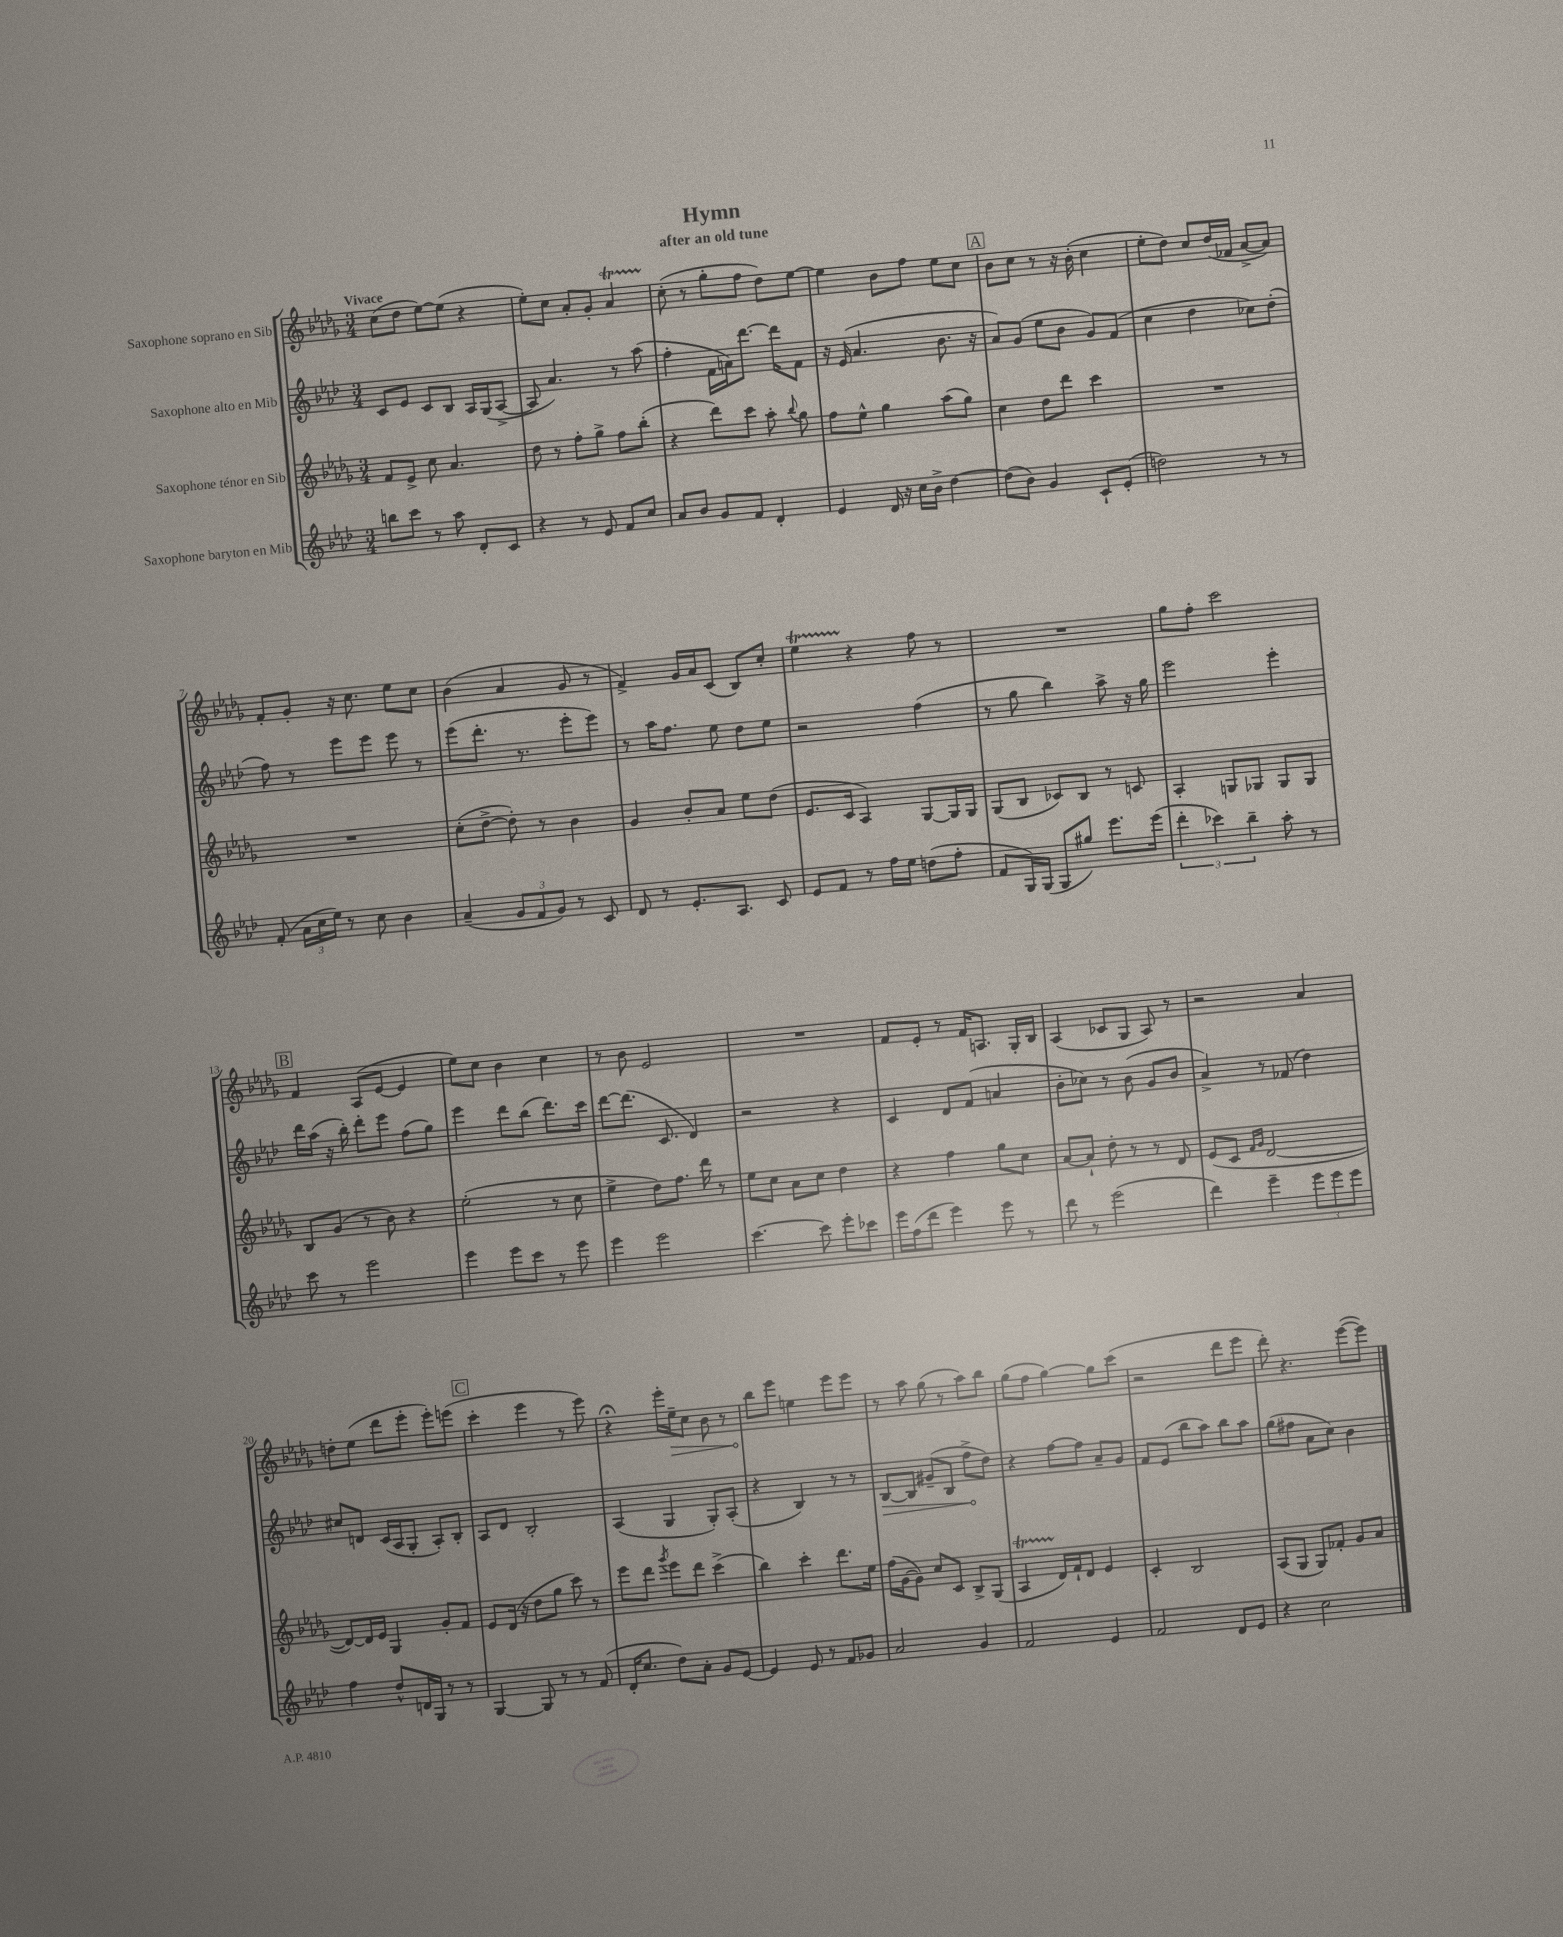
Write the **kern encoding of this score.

**kern	**kern	**kern	**dynam	**kern	**dynam
*part4	*part3	*part2	*part2	*part1	*part1
*staff4	*staff3	*staff2	*staff2	*staff1	*staff1
*I"Saxophone baryton en Mib	*I"Saxophone ténor en Sib	*I"Saxophone alto en Mib	*	*I"Saxophone soprano en Sib	*
*clefG2	*clefG2	*clefG2	*	*clefG2	*
*k[b-e-a-d-]	*k[b-e-a-d-g-]	*k[b-e-a-d-]	*	*k[b-e-a-d-g-]	*
*M3/4	*M3/4	*M3/4	*	*M3/4	*
=1	=1	=1	=1	=1	=1
!	!	!	!	!LO:TX:a:B:t=Vivace	!
8bbn\L	8f/L	8c/L	.	(8cc\L	.
8ccc\J	8e-^/J	8e-/J	.	8dd-\J	.
8r	8cc\	8c/L	.	[8ee-\L)	.
8aa-\	4.a-/	8B-/J	.	(8ee-\J]	.
8d-'/L	.	16A-/LL	.	4r	.
.	.	(16G/J	.	.	.
8c/J	.	[8A-^/J	.	.	.
=2	=2	=2	=2	=2	=2
4r	8dd-\	8A-/]	.	8ee-'\L)	.
.	8r	4.a-/)	.	8cc\J	.
8r	8ff'\L	.	.	8a-'/L	.
8e-/	8gg-^\J	.	.	8g-'/J	.
8f/L	8ff\L	8r	.	4a-T/	.
8cc/J	(8bb-'\J	(8aa-\	.	.	.
=3	=3	=3	=3	=3	=3
8a-/L	4r	4ff'\	.	(8cc'\	.
8b-/J	.	.	.	8r	.
8g/L	8ddd-\L)	16f\LL	.	8gg-'\L	.
.	.	16an\J)	.	.	.
8f/J	8ccc\J	[8.ddd-\J	.	8ff\J	.
4d-'/	8aa-'\	.	.	8dd-\L)	.
.	.	16ddd-\KL]	.	.	.
.	8qqbb-/	.	.	.	.
.	8gg-\	8f\J	.	[8ee-\J	.
=4	=4	=4	=4	=4	=4
4e-/	8ff\L	16r	.	4ee-\]	.
.	.	(16e-/	.	.	.
.	8ee-^^\J	4.a-/	.	.	.
16d-/	4gg-\	.	.	8b-\L	.
16r	.	.	.	.	.
16cc\LL	.	.	.	8ff\J	.
16b-^\JJ	.	.	.	.	.
[4dd-\	(8aa-\L	8.b-\	.	8ee-\L	.
.	8gg-\J)	.	.	8cc\J	.
.	.	16r	.	.	.
!!LO:REH:place=s1:t=A
=5	=5	=5	=5	=5	=5
(8dd-\L]	4cc\	8a-/L)	.	8b-\L	.
8b-\J)	.	(8g/J	.	8cc\J	.
4g/	8dd-\L	8ee-\L	.	8r	.
.	8ddd-\J	8b-\J	.	16r	.
.	.	.	.	(16b-'\	.
8c`/L	4ccc\	8g/L)	.	4cc\	.
(8e-'/J	.	(8f/J	.	.	.
=6	=6	=6	=6	=6	=6
2ddn\)	2.r	4cc\	.	8ee-'\L	.
.	.	.	.	8dd-\J)	.
.	.	4dd-\	.	8cc/L	.
.	.	.	.	(16dd-/L	.
.	.	.	.	16f-X/JJ	.
8r	.	8cc-X\L)	.	[8a-^/L	.
8r	.	(8dd-'\J	.	8a-/J])	.
!!LO:LB:g=z
=7	=7	=7	=7	=7	=7
(8f'/	2.r	8ff\)	.	8f'/L	.
24a-\LL	.	8r	.	8g-'/J	.
24cc\	.	.	.	.	.
24ee-\JJ)	.	.	.	.	.
8r	.	8eee-\L	.	16r	.
.	.	.	.	8.cc\	.
8cc\	.	8eee-\J	.	.	.
4b-\	.	8eee-\	.	8ee-\L	.
.	.	8r	.	8cc\J	.
=8	=8	=8	=8	=8	=8
(4a-~/	(8cc'\L	(8eee-\L	.	(4b-\	.
.	[8dd-^\J	8.ddd-'\J	.	.	.
12g/L	8dd-'\])	.	.	4a-/	.
.	.	8.r	.	.	.
12f/	.	.	.	.	.
.	8r	.	.	.	.
12g/J)	.	.	.	.	.
8r	4b-\	8eee-'\L	.	8g-/	.
8c/	.	8eee-\J)	.	8r	.
=9	=9	=9	=9	=9	=9
8d-/	4g-/	8r	.	4f^/)	.
8r	.	16aa-\KL	.	.	.
.	.	8.ff\J	.	.	.
8.e-'/L	8b-'/L	.	.	16g-/LL	.
.	.	.	.	16a-/J	.
.	8a-/J	8ee-\	.	(8c/J	.
8.A-/J	.	.	.	.	.
.	8ee-\L	8dd-\L	.	8B-/L)	.
8c/	(8dd-\J	8ee-\J	.	8cc'/J	.
=10	=10	=10	=10	=10	=10
8e-/L	8.e-/L	2r	.	4ee-T\	.
8f/J	.	.	.	.	.
.	16c/Jk	.	.	.	.
8r	4A-/)	.	.	4r	.
16ff\LL	.	.	.	.	.
16ee-\JJ	.	.	.	.	.
(8ddn\L	[8G-/L	(4ff\	.	8ff\	.
8ff'\J	16G-/L]	.	.	8r	.
.	16G-/JJ	.	.	.	.
=11	=11	=11	=11	=11	=11
8f/L	(8G-/L	8r	.	2.r	.
16G/L)	8B-/J	8gg\	.	.	.
(16G/JJ	.	.	.	.	.
8G/L	8c-X/L)	4bb-\)	.	.	.
8gg#X/J)	8B-/J	.	.	.	.
8.eee-\L	8r	8aa-^\	.	.	.
.	8cn/	16r	.	.	.
(16eee-\Jk	.	16gg\	.	.	.
=12	=12	=12	=12	=12	=12
6ddd-'\	4A-'/	2eee-\	.	8gg-\L	.
.	.	.	.	8ff'\J	.
6ccc-X\)	.	.	.	.	.
.	8Gn/L	.	.	2ccc\	.
6bb-~\	.	.	.	.	.
.	8G-X/J	.	.	.	.
8aa-'\	8G-/L	4eee-'\	.	.	.
8r	8G-/J	.	.	.	.
!!LO:LB:g=z
!!LO:REH:place=s1:t=B
=13	=13	=13	=13	=13	=13
8ccc\	8B-/L	16ddd-\LL	.	4f/	.
.	.	(16aa-\JJ	.	.	.
8r	(8g-/J	16r	.	.	.
.	.	16bb-'\)	.	.	.
2eee-\	8r	8ddd-'\L	.	(8A-/L	.
.	8b-\)	8eee-\J	.	[8e-/J	.
.	4r	(8ff\L	.	4e-/]	.
.	.	8gg\J)	.	.	.
=14	=14	=14	=14	=14	=14
4eee-\	(2ee-'\	4eee-\	.	8ee-\L)	.
.	.	.	.	8cc\J	.
8eee-\L	.	8ddd-\L	.	4b-\	.
8ccc\J	.	(8bb-\J	.	.	.
8r	8r	8.ddd-\L)	.	4cc\	.
8eee-\	8cc\	.	.	.	.
.	.	16ccc\Jk	.	.	.
=15	=15	=15	=15	=15	=15
4eee-\	4ee-^\	[8ddd-\L	.	8r	.
.	.	(8.ddd-\J]	.	8b-\	.
2eee-\	8dd-\L)	.	.	2e-/	.
.	.	8.c/	.	.	.
.	8.ff\J	.	.	.	.
.	.	4d-/)	.	.	.
.	16ddd-\	.	.	.	.
.	8r	.	.	.	.
=16	=16	=16	=16	=16	=16
[4.ccc\	8ee-\L	2r	.	2.r	.
.	8cc\J	.	.	.	.
.	8a-\L	.	.	.	.
8ccc\]	8cc\J	.	.	.	.
8eee-'\L	4dd-\	4r	.	.	.
8ccc-X\J	.	.	.	.	.
=17	=17	=17	=17	=17	=17
16eee-\LL	4r	4c/	.	8f/L	.
(16ff\J	.	.	.	.	.
8ddd-\J	.	.	.	8e-'/J	.
4eee-\)	4ff\	8d-/L	.	8r	.
.	.	(8f/J	.	16f/KL	.
.	.	.	.	8.An/J	.
8eee-\	8gg-\L	4an/	.	.	.
8r	8cc\J	.	.	16G-'/LL	.
.	.	.	.	16B-/JJ	.
=18	=18	=18	=18	=18	=18
8ddd-\	[8a-/L	8b-'\L	.	(4A-/	.
8r	8a-`/J]	8cc-X\J)	.	.	.
(2eee-\	8dd-'\	8r	.	8c-X/L	.
.	8r	(8b-\	.	8G-/J	.
.	8r	8g/L	.	8A-/)	.
.	8d-/	8b-/J	.	8r	.
=19	=19	=19	=19	=19	=19
4ddd-\)	(8e-/L	4a-^/)	.	2r	.
.	8c/J	.	.	.	.
.	16qqf/LL	.	.	.	.
.	16qqg-/JJ	.	.	.	.
4eee-~\	[2d-/	8r	.	.	.
.	.	(8f-X/	.	.	.
12eee-\L	.	4dd-\)	.	4a-/	.
12eee-\	.	.	.	.	.
12eee-\J	.	.	.	.	.
!!LO:LB:g=z
=20	=20	=20	=20	=20	=20
4ff\	8d-/L_)	8cc#X/L	.	8ddn'\L	.
.	16d-/L]	8dn/J	.	(8ee-\J	.
.	16e-/JJ	.	.	.	.
8dd-^^/L	4G-/	(16c/LL	.	8ddd-\L	.
.	.	16A-/J	.	.	.
16dn/L	.	8G'/J	.	8eee-'\J	.
16G/JJ	.	.	.	.	.
8r	8g-'/L	8A-'/L)	.	8eee-'\L)	.
8r	8f/J	8B-'/J	.	(8eeen\J	.
!!LO:REH:place=s1:t=C
=21	=21	=21	=21	=21	=21
[4G/	8e-/L	8A-/L	.	4ccc'\	.
.	(16d-/Jk	8d-/J	.	.	.
.	16r	.	.	.	.
8G/]	8dd-\L	2B-'/	.	4eee-\	.
8r	8gg-\J	.	.	.	.
8r	8ccc\)	.	.	8r	.
(8f/	8r	.	.	8eee-\)	.
=22	=22	=22	=22	=22	=22
16d-'/KL	8eee-\L	(4A-/	.	4r;<	.
8.cc/J	.	.	.	.	.
.	8ddd-\J	.	.	.	.
.	8qggg-/	.	.	.	.
8dd-\L)	8eee-\L	4G/	.	16eee-'\LL	.
!	!	!	!	!	!LO:HP:b
.	.	.	.	16ee-~\J	>
8a-'\J	8ddd-\J	.	.	8cc\J	.
8g/L	(4ccc^\	8G'/L)	.	8b-\	.
[8e-/J	.	(8A-'/J	.	8r	.
=23	=23	=23	=23	=23	=23
4e-/]	4bb-\)	4r	.	8bb-\L	.
.	.	.	.	8eee-\J	]
8e-/	4ccc'\	4B-/)	.	4een\	.
8r	.	.	.	.	.
8f/L	8.ddd-\L	8r	.	8eee-\L	.
8g-X/J	.	8r	.	8eee-\J	.
.	16ee-\Jk	.	.	.	.
=24	=24	=24	=24	=24	=24
!	!	!	!LO:HP:b	!	!
2a-/	(16ff\LL	[8B-/L	>	8r	.
.	[16g-\J	.	.	.	.
.	8g-\J])	8B-/J]	.	8aa-\	.
.	8cc/L	(8g#X~/L	.	(8gg-\	.
.	8c/J	8B-/J	.	8r	.
4g/	8B-^/L	8ff^\L	.	8aa-\L)	.
.	(8G-/J	8dd-\J)	]	8bb-\J	.
=25	=25	=25	=25	=25	=25
2f/	4A-T/	4r	.	(8gg-\L	.
.	.	.	.	8ff\J	.
.	16d-/LL)	[8ff\L	.	[4gg-\)	.
.	16f`/J	.	.	.	.
.	8d-/J	8ff\J]	.	.	.
4e-/	4e-/	8a-~/L	.	8gg-\L]	.
.	.	8g/J	.	(8ccc\J	.
=26	=26	=26	=26	=26	=26
2f/	4c'/	8f/L	.	2r	.
.	.	(8e-/J	.	.	.
.	2B-/	8bb-\L	.	.	.
.	.	8aa-\J)	.	.	.
8d-/L	.	8bb-\L	.	8ddd-\L	.
8e-/J	.	8aa-\J	.	8eee-\J	.
=27	=27	=27	=27	=27	=27
4r	(8A-/L	(8gg\L	.	8ddd-'\)	.
.	8G-/J	8ff#X\J	.	4.r	.
2cc\	8G-/L)	8a-\L	.	.	.
.	8f-X'/J	8cc\J)	.	.	.
.	8g-/L	4b-\	.	([8eee-\L	.
.	8a-/J	.	.	8eee-\J])	.
==	==	==	==	==	==
*-	*-	*-	*-	*-	*-
